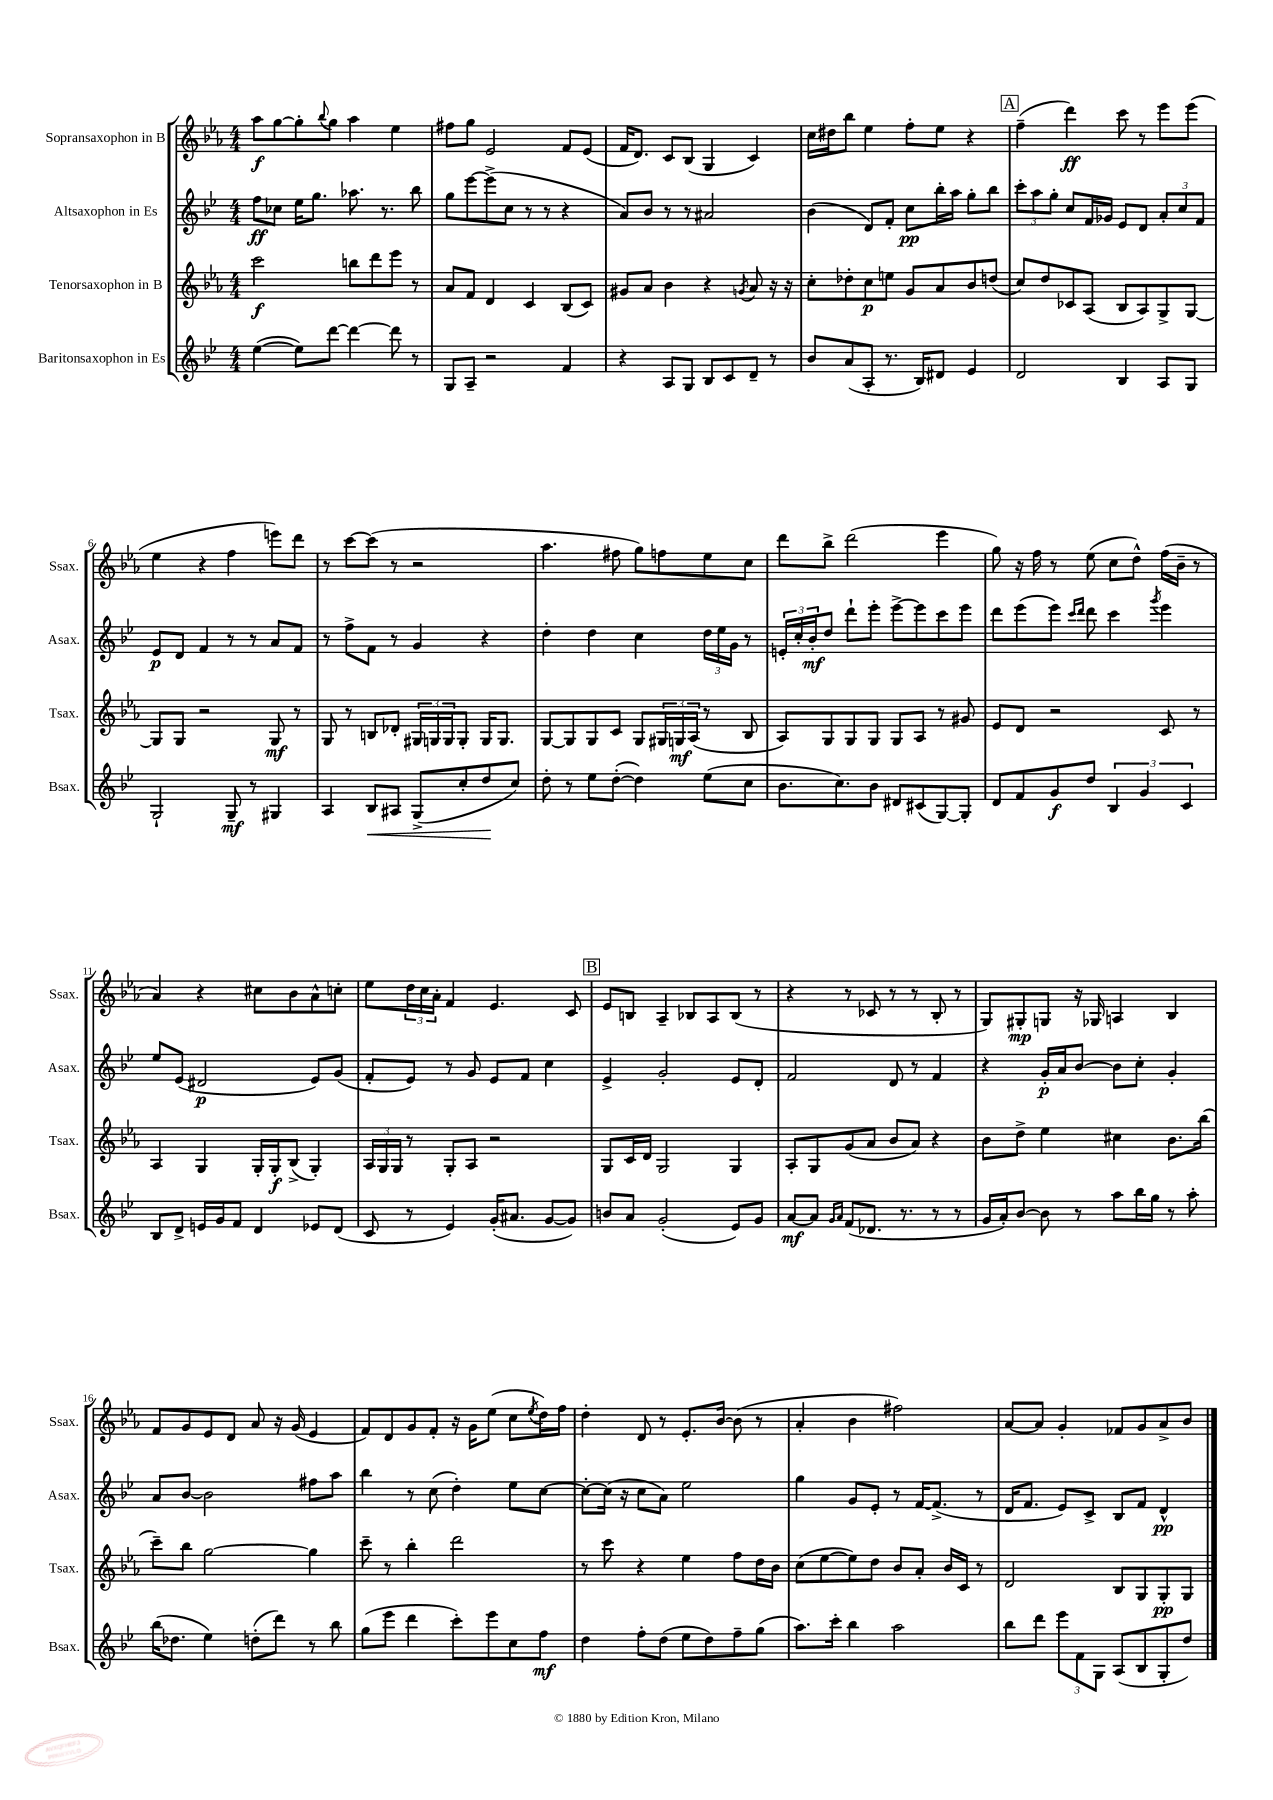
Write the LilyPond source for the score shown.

<<
\new StaffGroup <<
\new Staff = "s0" \with { instrumentName = "Sopransaxophon in B" shortInstrumentName = "Ssax." } {
    \clef treble \key ees \major \numericTimeSignature \time 4/4
    aes''8\f g''8~ g''8-. \appoggiatura { bes''8 } g''8 aes''4 ees''4 |
    fis''8 g''8 ees'2 f'8 ees'8( |
    f'16 d'8.) c'8 bes8( g4 c'4) |
    c''16 dis''16 bes''8 ees''4 f''8-. ees''8 r4 |
    \mark \markup { \box "A" } f''4--( d'''4\ff) c'''8 r8 ees'''8 ees'''8( |
    ees''4 r4 f''4 e'''8) d'''8 |
    r8 c'''8~ c'''8( r8 r2 |
    aes''4. fis''8 g''8) f''8 ees''8 c''8 |
    d'''8 bes''8-> d'''2( ees'''4 |
    g''8) r16 f''16 r8 ees''8( c''8 d''8-^) f''16( bes'16-- r8 |
    aes'4) r4 cis''8 bes'8 aes'8-^ c''8-. |
    ees''8 \tuplet 3/2 { d''16 c''16 aes'16-. } f'4 ees'4. c'8 |
    \mark \markup { \box "B" } ees'8 b8 aes4-- bes8 aes8 bes8( r8 |
    r4 r8 ces'8 r8 r8 bes8-. r8 |
    g8) gis8-.\mp g8 r16 ges16 a4 bes4 |
    f'8 g'8 ees'8 d'8 aes'8 r16 g'16( ees'4 |
    f'8) d'8 g'8 f'8-. r16 g'16 ees''8( c''8 \acciaccatura { ees''8 } d''16) f''16 |
    d''4-. d'8 r8 ees'8.-. bes'16~ bes'8( r8 |
    aes'4-. bes'4 fis''2) |
    aes'8~ aes'8 g'4-. fes'8 g'8 aes'8-> bes'8 \bar "|." |
}
\new Staff = "s1" \with { instrumentName = "Altsaxophon in Es" shortInstrumentName = "Asax." } {
    \clef treble \key bes \major \numericTimeSignature \time 4/4
    f''8\ff ces''8 ees''16 g''8. aes''8. r8. bes''8 |
    g''8 ees'''8~ ees'''8->( c''8 r8 r8 r4 |
    a'8) bes'8 r8 r8 ais'2 |
    bes'4( d'8) f'8-. c''8\pp bes''16-. a''16 g''8-. bes''8 |
    \mark \markup { \box "A" } \tuplet 3/2 { c'''8-. a''8 g''8-. } c''8 f'16 ges'16 ees'8 d'8 \tuplet 3/2 { a'8-. c''8 f'8 } |
    ees'8\p d'8 f'4 r8 r8 a'8 f'8 |
    r8 f''8-> f'8 r8 g'4 r4 |
    d''4-. d''4 c''4 \tuplet 3/2 { d''16 ees''16 g'16 } r8 |
    \tuplet 3/2 { e'16-. c''16-. bes'16-.\mf } d''8 d'''8-! ees'''8-. ees'''8~-> ees'''8 c'''8 ees'''8 |
    d'''8 ees'''8( ees'''8) \grace { c'''16 d'''16 } d'''8 c'''4 \acciaccatura { g'''8 } ees'''4 |
    ees''8 ees'8( dis'2\p ees'8) g'8( |
    f'8-. ees'8) r8 g'8 ees'8 f'8 c''4 |
    \mark \markup { \box "B" } ees'4-> g'2-. ees'8 d'8-. |
    f'2 d'8 r8 f'4 |
    r4 g'16-.\p a'16 bes'8~ bes'8 c''8-. g'4-. |
    a'8 bes'8~ bes'2 fis''8 a''8 |
    bes''4 r8 c''8( d''4-.) ees''8 c''8~ |
    c''8~-. c''16( r16 c''8 a'8) ees''2 |
    g''4 g'8 ees'8-. r8 f'16~ f'8.->( r8 |
    d'16 f'8. ees'8) c'8-> bes8 f'8 d'4-^\pp \bar "|." |
}
\new Staff = "s2" \with { instrumentName = "Tenorsaxophon in B" shortInstrumentName = "Tsax." } {
    \clef treble \key ees \major \numericTimeSignature \time 4/4
    c'''2\f b''8 d'''8 ees'''8 r8 |
    aes'8 f'8 d'4 c'4 bes8( c'8) |
    gis'8 aes'8 bes'4 r4 \acciaccatura { g'8 } aes'8 r16 r16 |
    c''8-. des''8-. c''8\p e''8 g'8 aes'8 bes'8 d''8( |
    \mark \markup { \box "A" } c''8) d''8 ces'8 aes8( bes8 aes8) g8-> g8~ |
    g8 g8 r2 g8\mf r8 |
    g8 r8 b8 des'8-. \tuplet 3/2 { gis16 g16 g16 } g8-. g16 g8. |
    g8~ g8 g8 c'8 g8 \tuplet 3/2 { gis16 g16\mf aes16( } r8 bes8 |
    aes8) g8 g8 g8 g8 aes8 r8 gis'8 |
    ees'8 d'8 r2 c'8 r8 |
    aes4 g4 g16-. g16-.\f bes8->( g4-.) |
    \tuplet 3/2 { aes16 g16 g16 } r8 g8-. aes8 r2 |
    \mark \markup { \box "B" } g8 c'16 d'16 g2 g4 |
    aes8-. g8 g'8( aes'8 bes'8 aes'8) r4 |
    bes'8 d''8-> ees''4 cis''4 bes'8. bes''16( |
    c'''8--) bes''8 g''2~ g''4 |
    c'''8-- r8 bes''4-. d'''2 |
    r8 c'''8 r4 ees''4 f''8 d''16 bes'16 |
    c''8( ees''8~ ees''8) d''8 bes'8 aes'8-. bes'16 c'16 r8 |
    d'2 bes8 g8 g8-.\pp g8 \bar "|." |
}
\new Staff = "s3" \with { instrumentName = "Baritonsaxophon in Es" shortInstrumentName = "Bsax." } {
    \clef treble \key bes \major \numericTimeSignature \time 4/4
    ees''4~( ees''8) d'''8~ d'''4~ d'''8 r8 |
    g8 a8-- r2 f'4 |
    r4 a8 g8 bes8 c'8 d'8-- r8 |
    bes'8 a'8( a8-. r8. bes16) dis'8 ees'4 |
    \mark \markup { \box "A" } d'2 bes4 a8 g8 |
    g2-! g8--\mf r8 gis4 |
    a4 bes8\< ais8 g8->( c''8-. d''8\! c''8) |
    d''8-. r8 ees''8 d''8~-.( d''4) ees''8( c''8 |
    bes'8. c''8.) bes'8 dis'8 cis'8( g8~) g8-. |
    d'8 f'8 g'8\f d''8 \tuplet 3/2 { bes4 g'4 c'4 } |
    bes8 d'8-> e'16 g'16 f'8 d'4 ees'8 d'8( |
    c'8 r8 ees'4) g'16-.( ais'8. g'8~ g'8) |
    \mark \markup { \box "B" } b'8 a'8 g'2-.( ees'8) g'8 |
    a'8~\mf a'8 \grace { g'16 a'16 } f'8( des'8. r8. r8 r8 |
    g'16 a'16-.) bes'8~ bes'8 r8 a''8 bes''16 g''16 r8 a''8-. |
    bes''16( des''8. ees''4) d''8-.( d'''8) r8 bes''8 |
    g''8( ees'''8 d'''4 c'''8-.) ees'''8 c''8 f''8\mf |
    d''4 f''8-. d''8( ees''8 d''8) f''8-- g''8( |
    a''8.) c'''16-. bes''4 a''2 |
    bes''8 d'''8 \tuplet 3/2 { ees'''8 f'8 g8 } a8( bes8 g8-. d''8) \bar "|." |
}
>>
>>
